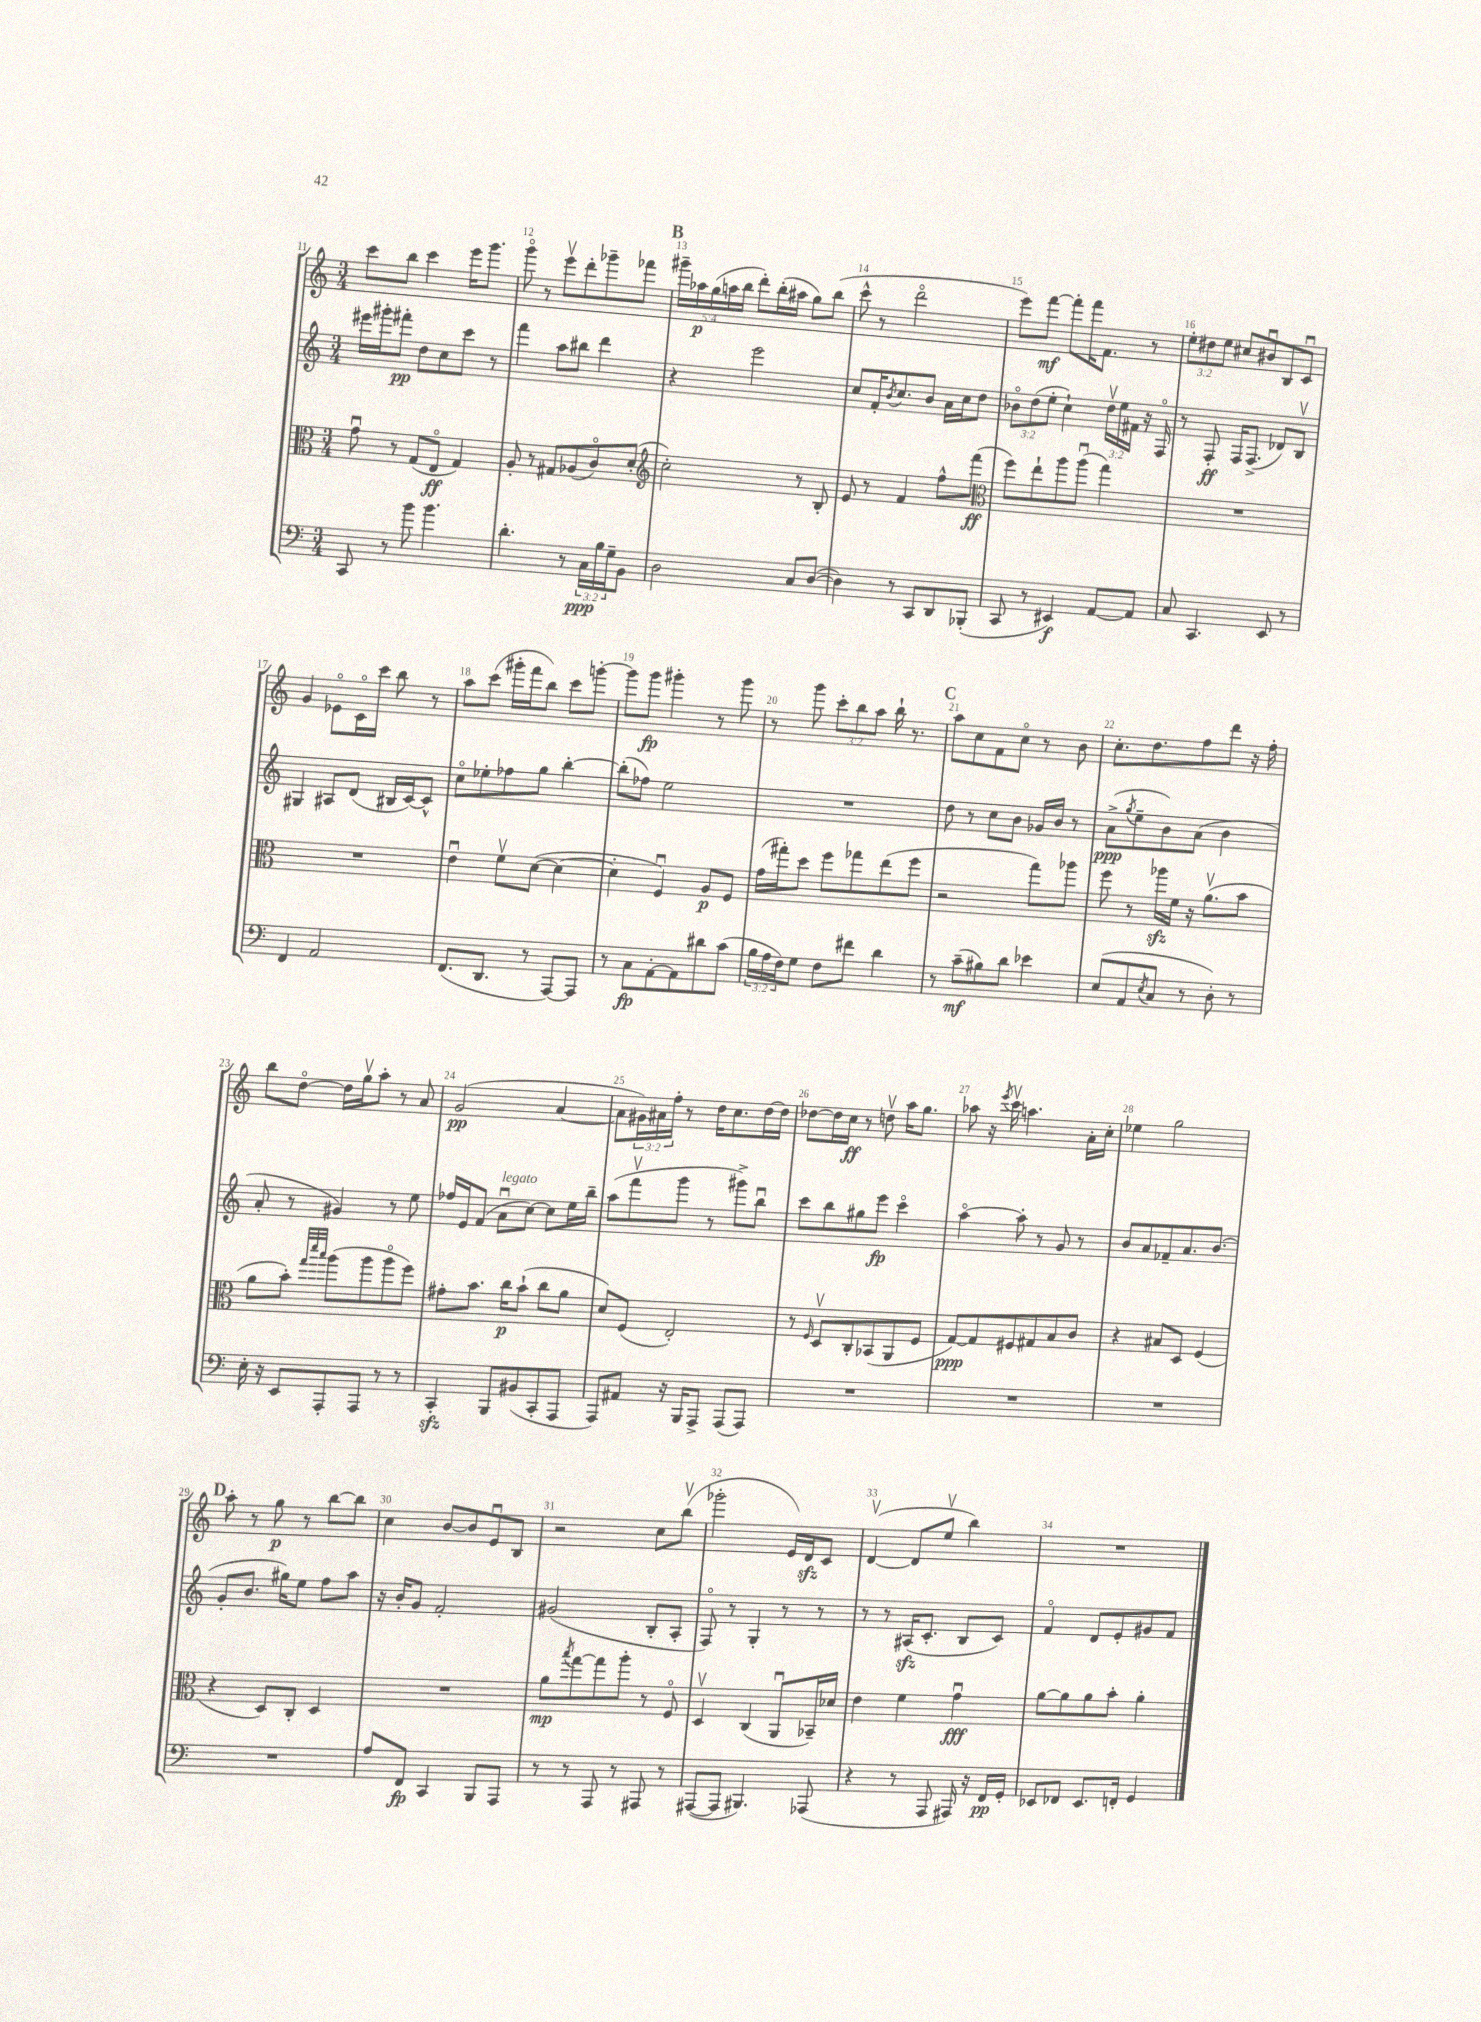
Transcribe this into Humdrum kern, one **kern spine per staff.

**kern	**kern	**kern	**kern
*staff4	*staff3	*staff2	*staff1
*clefF4	*clefC3	*clefG2	*clefG2
*k[]	*k[]	*k[]	*k[]
*M3/4	*M3/4	*M3/4	*M3/4
8CC/	8gu\	16eee#\LL	8ccc\L
.	.	16ggg#'\J	.
8r	8r	8fff#'\J	8bb\J
8b\	(8G/L	8dd\L	4ccc\
4.b\	8Eo/J	8cc\	.
.	4G/)	8ccc\J	16eee\LK
.	.	.	8.ggg\J
.	.	8r	.
=	=	=	=
4.d'\	8A'/	4fff\	8gggo\
.	8r	.	8r
.	8G#/L	8aa\L	8eeev\L
8r	(8A-/	8bb#\J	8ddd'\
24C\LL	8co/)	4ddd\	8ggg-~\
24B\	.	.	.
24G~\J	.	.	.
8BB\J	(8d'/J	.	8fff-\J
=	=	=	=
*	*clefG2	*	*
2D\	2cc'\)	4r	20ggg#~\LL
.	.	.	20aa-\
.	.	.	(20gg\
.	.	.	20aa\
.	.	.	20bb\JJ
.	.	2eee\	8ddd'\L)
.	.	.	(16bb'\L
.	.	.	16aa#\JJ
8C/L	8r	.	8gg\L)
([8D/J	8B'/	.	(8bb\J
=	=	=	=
4D\])	8e/	8cc/L	8ccc^^\
.	8r	16f'/K	8r
.	.	8qb/	.
.	.	8.cc/	.
8r	4f/	.	2dddo\
8CC/L	.	8b/J	.
8DD/	8ff^^\L	16a\LL	.
.	.	16cc\J	.
(8BBB-'/J	(8fff\J	8dd\J	.
=	=	=	=
*	*clefC3	*	*
8CC/	8ff\L)	12b-o\L	8eee\L)
.	.	(12dd\	.
8r	8ee`\	.	[8fff\J
.	.	12ee'\J	.
4EE#/)	8aa\	4cc`\)	8fff'\]L
.	(8aau\J	.	16fff\K
.	.	.	8.f\J
[8AA/L	4gg\)	24ddv\LL	.
.	.	24ee\	.
.	.	24f#\JJ	.
8AA/]J	.	16r	8r
.	.	16Fo/	.
=	=	=	=
8C/	2.r	8r	12ee'\L
.	.	.	12dd#\
4.CC/	.	8F'/	.
.	.	.	12ee\J
.	.	16F/LK	8cc#/L
.	.	(8.F^/J	.
.	.	.	8b#u/
8EE/	.	8d-/L)	8B/
8r	.	8Bv/J	8cu/J
=	=	=	=
4FF/	2.r	4G#/	4g/
2AA/	.	8A#/L	8e-o\L
.	.	(8d/J	16co\L
.	.	.	16ccc\JJ
.	.	16B#/LL	8bb\
.	.	[16c/J)	.
.	.	8c^^/]J	8r
=	=	=	=
(8.FF/L	4eu\	8cco\L	8aa\L
.	.	8ee-'\	(8ccc\J
8.DD/J	.	.	.
.	8fv\L	8ff-\	16ggg#'\LL
.	.	.	16fff\J
8r	([8d\J	8gg\J	8bb\J)
[8AAA/L)	4d\_	[4bb'\	8ccc\L
8AAA/]J	.	.	[8ggg'\J
=	=	=	=
8r	4d'\]	(8bb'\]L	8ggg\]L
8C\L	.	8ff-\J)	8ggg\J
[8AA'\	4Fu/)	2ee\	4ggg#'\
8AA\]	.	.	.
8d#\	8A/L	.	8r
(8c\J	8F/J	.	8ggg#\
=	=	=	=
24B\LL	(16g\LL	2.r	8r
24A\	.	.	.
.	16gg#'\J)	.	.
24F\J)	.	.	.
8G\J	8dd\J	.	8ggg\
8F\L	8ff\L	.	12ccc'\L
.	.	.	12bb\
8f#\J	8gg-\	.	.
.	.	.	12aa\J
4d\	(8ee\	.	16bb`\
.	.	.	8.r
.	8ff\J	.	.
=	=	=	=
8r	2r	8dd\	8aa\L
(8c~\L	.	8r	8cc\
8B#\)	.	8cc\L	8f\
8d\J	.	8b\J	8cco\J
4e-\	8gg\L)	16g-/LL	8r
.	.	16b/JJ	.
.	8aa-\J	8r	8b\
=	=	=	=
(8E/L	8ff\	(8a^\L	8.cc'\L
.	.	8qgg/	.
8AA/	8r	8ee~\	.
.	.	.	8.dd\
8qE/	.	.	.
8C/J	16aa-\LL	8b\)	.
.	16f\JJ	.	.
8r	16r	(8a\J	8ff\
.	(8.av\L	.	.
8D'\)	.	4b\	8ddd\J
8r	8b\J	.	16r
.	.	.	16ff'\
=	=	=	=
16E'\	8a\L	8a'/	8bb\L
16r	.	.	.
8EE/L	8b'\J)	8r	[8ddo\J
.	32qqgg/LLL	.	.
.	32qqddd/	.	.
.	32qqbb/JJJ	.	.
8AAA'/	(8aa\L	4g#/)	16dd\]LL
.	.	.	16ggv\J
8AAA/J	8aa\	.	8aa'\J
8r	8aao\	8r	8r
8r	8ff\J)	8ee\	8a/
=	=	=	=
4CC'/	8g#'\L	16ff-/LL	(2g/
.	.	16e/J	.
.	8.b\J	(8f/J	.
8BBB/L	.	8au\L	.
.	16cc\LK	.	.
(8BB#/	(8b`\J	[8cc\J)	.
8CC'/	8cc\L	8cc\]L	[4a/
8AAA/J	8a\J	16ee\L	.
.	.	16bb~\JJ	.
=	=	=	=
8AAA/L)	8d/L)	(8aa\L	8a\]L
8AA#/J	(8F/J	8fffv\	24g#\L)
.	.	.	24a#\
.	.	.	24ff'\JJ
16r	2E'/)	8ggg\J	8r
16BBB/LK	.	.	.
8AAA^/J	.	8r	16dd\LK
.	.	.	8.cc\
(8AAA/L	.	8ggg#^\L)	.
8AAA/J)	.	8bbu\J	[16dd\L
.	.	.	16dd\]JJ
=	=	=	=
2.r	8r	8ccc\L	[8dd-\L
.	16qqF/	.	.
.	8Dv/L	8bb\	16dd-\]L
.	.	.	16cc\JJ
.	8C'/	8gg#\	8r
.	(8BB-/	8eee\J	8ddv\
.	8AA/	4ccco\	16aa\LK
.	.	.	8.gg\J
.	8F/J	.	.
=	=	=	=
2.r	[8G/L)	[4aao\	8aa-\
.	8G/]	.	16r
.	.	.	8qeee/
.	.	.	16cccv\
.	8F#/	8aa'\]	4.aa\
.	8G#/	8r	.
.	8B/	8g/	.
.	8c/J	8r	16a'\LL
.	.	.	16cc'\JJ
=	=	=	=
2.r	4r	8b/L	4ee-\
.	.	8a/	.
.	8B#/L	8f-~/	2gg\
.	8D/J	8.a/	.
.	(4F/	.	.
.	.	(8.b/J	.
=	=	=	=
2.r	4r	8g'/L	8aa'\
.	.	8.b/J	8r
.	8D/L)	.	8gg\
.	.	16gg#\LK)	.
.	8C'/J	8ee\J	8r
.	4D/	8ff\L	[8bb\L
.	.	8aa\J	8bb\]J
=	=	=	=
8A/L	2.r	16r	4cc\
.	.	16b'/LK	.
8FF/J	.	8g/J	.
4CC/	.	2f'/	[8b/L
.	.	.	8b/]
8BBB/L	.	.	8eu/
8AAA/J	.	.	8B/J
=	=	=	=
8r	8a\L	(2g#/	2r
.	8qbb/	.	.
8r	[8gg\	.	.
8AAA/	8gg\]	.	.
8r	8aa'\J	.	.
8AAA#/	8r	8B'/L	8cc\L
8r	8Fo/	8A'/J	(8bbv\J
=	=	=	=
([8AAA#/L	4Dv/	8Fo/)	2ggg-'\
8AAA#/]J	.	8r	.
4.BBB#/)	(4C/	4G'/	.
.	8AAu/L	8r	16e/LL)
.	.	.	16d/J
(8AAA-/	16BB-~/L)	8r	8c/J
.	16d-/JJ	.	.
=	=	=	=
4r	4e\	8r	([4dv/
.	.	8r	.
8r	4f\	(16A#/LK	8d/]L
.	.	8.c'/J	.
8AAA/	.	.	8eev/J
16AAA#/)	4gu\	8B/L	4bb\)
16r	.	.	.
16FF/LL	.	8c/J)	.
16GG'/JJ	.	.	.
=	=	=	=
8EE-/L	[8a\L	4fo/	2.r
8FF-/J	8a\]	.	.
8.EE-/L	8a\	8d/L	.
.	8b'\J	8e'/	.
16FF'/Jk	.	.	.
4GG/	4a'\	8g#/	.
.	.	8f/J	.
==	==	==	==
*-	*-	*-	*-
